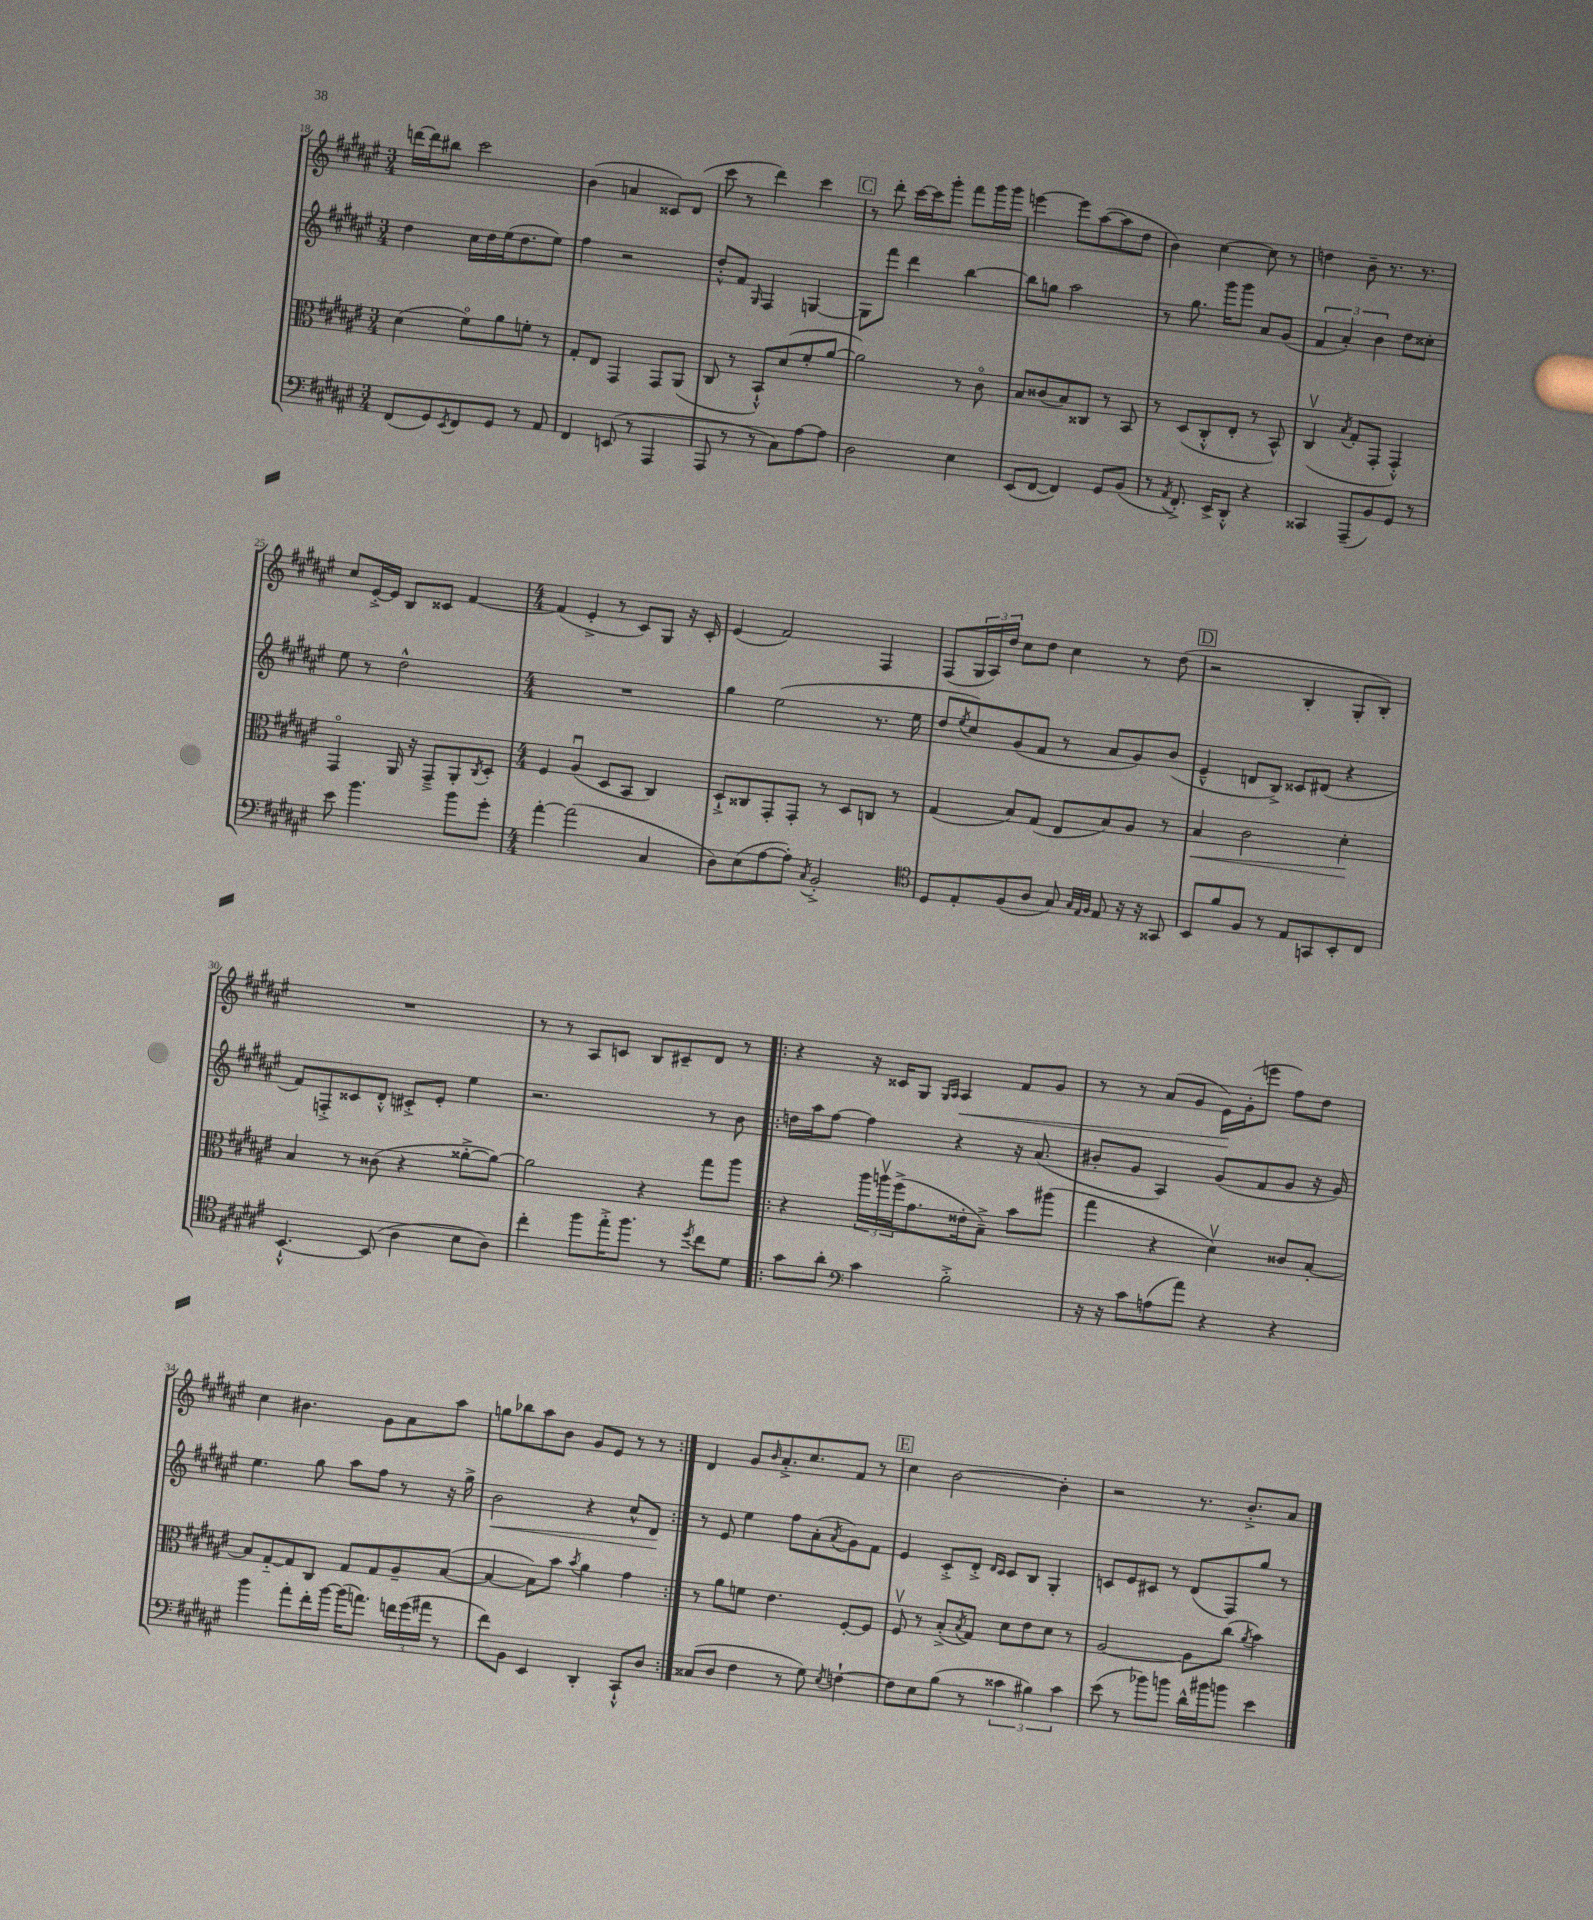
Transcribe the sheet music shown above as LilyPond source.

<<
\new StaffGroup <<
\new Staff = "s0" {
    \clef treble \key fis \major \numericTimeSignature \time 3/4
    d'''16~ d'''16 bis''8 cis'''2 |
    b'4( a'4 cisis'8) dis'8( |
    cis'''8 r8 dis'''4) cis'''4 |
    \mark \markup { \box "C" } r8 dis'''8-. cis'''16~ cis'''16 gis'''8-. fis'''8 gis'''16 gis'''16 |
    e'''4~ e'''8 ais''8~( ais''8 dis''8 |
    b'4) cis''4~ cis''8 r8 |
    d''4 b'8-- r8. r8. |
    cis''8 eis'16~-.-> eis'16 b8 cisis'8 fis'4~ |
    \numericTimeSignature \time 4/4 fis'4( eis'4-.-> r8 cis'8) gis8 r16 cis'16-. |
    eis'4( fis'2) fis4 |
    fis8( \tuplet 3/2 { gis16 ais16) dis''16 } cis''8 dis''8 cis''4 r8 dis''8( |
    \mark \markup { \box "D" } r2 b4-. gis8-. b8-.) |
    R1 |
    r8 r8 ais8 c'8 b8 cis'8-- dis'8 r8 |
    \repeat volta 2 { r4 r16 cisis'16 gis8 \grace { gis16 ais16 } ais4\< fis'8 gis'8 |
    r8 r8 ais'8( gis'8 eis'16\!) gis'16-.( e'''8 fis''8) dis''8 |
    cis''4 bis'4. gis'8 ais'8 ais''8 |
    g''8 bes''8 ais''8 b'8 gis'8 eis'8 r8 r8 | }
    dis'4 gis'8 \grace { b'16 } ais'8.-.-> cis''8. fis'8 r8 |
    \mark \markup { \box "E" } cis''4 b'2~ b'4-. |
    r2 r8. b'8.-.-> ais'8 \bar "|." |
}
\new Staff = "s1" {
    \clef treble \key fis \major \numericTimeSignature \time 3/4
    dis''4 cis''16 dis''16 eis''16( dis''8. eis''8) |
    fis''4 r2 |
    dis''8-.-^ fis'8 \grace { gis16 } fis4 g4~ |
    \mark \markup { \box "C" } g8 fis'''8 dis'''4 b''4~ |
    b''8 g''8 ais''2 |
    r8 gis''8. gis'''16 gis'''8 ais'8 gis'8( |
    \tuplet 3/2 { fis'4 ais'4-.) b'4 } dis''8 cisis''8-. |
    eis''8 r8 dis''2-^ |
    \numericTimeSignature \time 4/4 R1 |
    gis''4 eis''2( r8. eis''16 |
    dis''8 \acciaccatura { eis''8 } cis''8) gis'8( fis'8 r8 ais'8 gis'8) b'8( |
    \mark \markup { \box "D" } eis'4---^ d'8 b8->) cisis'8 dis'8( r4 |
    fis'8) f8-.-> cisis'8 dis'8-.-^ cis'8-.-> eis'8-. eis''4 |
    r2. r8 b'8 |
    \repeat volta 2 { d''16 ais''16 fis''8~ fis''4 r4 r16 ais'8.( |
    bis'8-. gis'8 ais4) gis'8( fis'8 gis'8 r16 gis'16) |
    eis''4. gis''8 ais''8 fis''8 r8 r16 gis''16-> |
    b'2\< r4 cis''8-^ dis'8\! | }
    r8 eis'8 eis''4 fis''8 ais'8-.( \acciaccatura { ais'8 } gis'8) fis'8 |
    \mark \markup { \box "E" } eis'4 cis'8-.-> dis'8-.-> \grace { dis'16 cis'16 } cis'8 b8 gis4-. |
    c'8 eis'8 cis'8 r8 dis'8( fis8) gis''8 r8 \bar "|." |
}
\new Staff = "s2" {
    \clef alto \key fis \major \numericTimeSignature \time 3/4
    dis'4( fis'8\flageolet) ais'8 f'8-. r8 |
    gis8-. eis8 gis,4 gis,8 ais,8( |
    cis8 r8 b,8-!-^) dis'8( fis'8-. ais'8~ |
    \mark \markup { \box "C" } ais'2) r8 cis'8\flageolet |
    b8 cisis'8( b8) cisis8 r8 b,8 |
    r8 dis8( cis8-.-^ eis8-. r8 b,8-^) |
    cis4\upbow( \acciaccatura { b8 } gis8-. gis,8-. gis,4-.-^) |
    gis,4\flageolet ais,16 r16 gis,8---> ais,8-. \acciaccatura { cis8 } dis8-. |
    \numericTimeSignature \time 4/4 fis4 ais4\downbow( dis8 b,8 cis4) |
    dis8-!-> cisis8 gis,8-. gis,8-. r8 dis8 c8 r8 |
    gis4( b8) gis8( eis8 b8) ais8 r8 |
    \mark \markup { \box "D" } b4\< cis'2 dis'4-.\! |
    b4 r8 cisis'8( r4 aisis'8~-.-> aisis'8~) |
    aisis'2 r4 gis''8 ais''8 |
    \repeat volta 2 { r4 \tuplet 3/2 { ais''16 a''16\upbow fis''16->( } gis'8. eisis'16-. b8--->) b'8 ais''8( |
    gis''4 r4 dis'4\upbow) cisis'8 b8~-. |
    b8 gis8~-_ gis8 cis8 gis8 gis8 ais8-- b8~( |
    b4~ b8) b'8 \acciaccatura { b'8 } ais'4 gis'4 | }
    r8 ais'8 f'8 eis'4. fis8~-. fis8 |
    \mark \markup { \box "E" } fis8\upbow r8 b8-.->( \acciaccatura { b8 } gis8) dis'8 eis'8 dis'8 r8 |
    ais2~ ais8 cis''8( \acciaccatura { ais'8 } b'4) \bar "|." |
}
\new Staff = "s3" {
    \clef bass \key fis \major \numericTimeSignature \time 3/4
    fis,8( gis,8) \acciaccatura { eis,8 } fis,8 gis,8 r8 ais,8 |
    fis,4 e,8( r8 ais,,4 |
    ais,,8 r8 r8 cis8) ais8~ ais8 |
    \mark \markup { \box "C" } dis2 eis4 |
    eis,8( fis,8~ fis,4) gis,8 b,8( |
    r8 \acciaccatura { ais,8 } fis,8.-.->) eis,16-> dis,8-.-^ r4 |
    cisis,4 ais,,8--( b,8) gis,8 r8 |
    eis'8 b'4. b'8 gis'8-. |
    \numericTimeSignature \time 4/4 ais'4~-. ais'2( cis4 |
    dis8) eis8( ais8~ ais8-.) \acciaccatura { cis8 } b,2-.-> |
    \clef tenor dis8 eis8-. fis8( ais8 gis8) \grace { gis32 eis32 fis32 } eis8 r16 r16 gisis,8 |
    \mark \markup { \box "D" } b,8 fis'8 fis8 r8 eis8 g,8 b,8-. cis8 |
    b,4.~-!-^ b,8( ais4 b8 ais8) |
    cis''4-. fis''8 eis''16-.-> fis''8. r8 \acciaccatura { dis''8 } cis''8 dis'8 |
    \repeat volta 2 { gis'8 ais'8-. \clef bass cis'4 b2-.-> |
    r16 r16 cis'8 a8( ais'8) r4 r4 |
    b'4 ais'8-. fis'16-. b'16~ b'16( a'8.) \tuplet 3/2 { f'16 gis'16( ais'16 } r8 |
    fis'8) b,8 eis,4 dis,4-. cis,8-!-^ dis8 | }
    cisis8( dis8 fis4 r8 gis8) \acciaccatura { eis8 } f4~-! |
    \mark \markup { \box "E" } f8 eis8 b8( r8 \tuplet 3/2 { cisis'4 bis4) cisis'4 } |
    eis'8( r8 bes'8) b'8 dis'16-^ bis'16 b'8 eis'4 \bar "|." |
}
>>
>>
\layout { \context { \Score currentBarNumber = #18 } }
